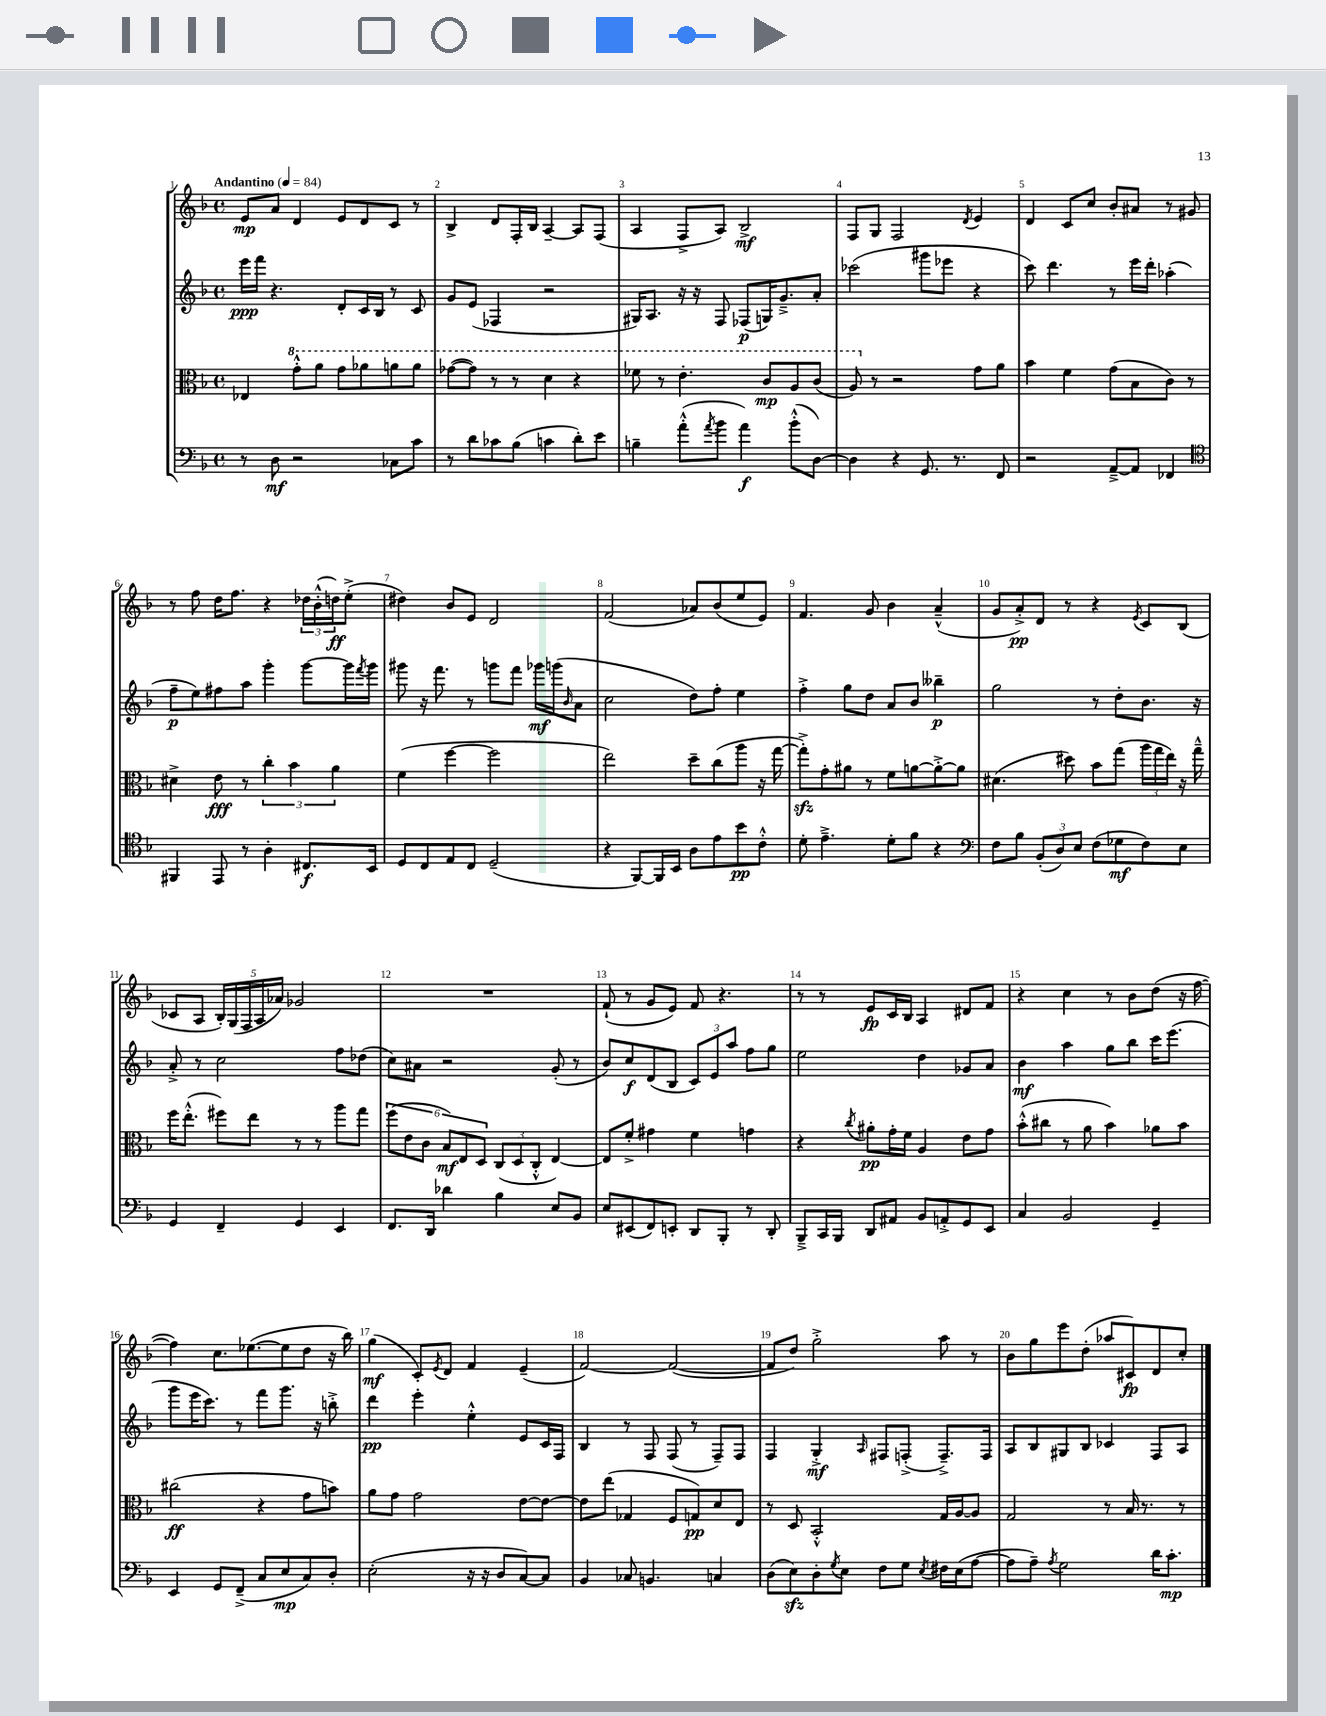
<<
\new StaffGroup <<
\new Staff = "s0" {
    \clef treble \key f \major \defaultTimeSignature \time 4/4 \tempo "Andantino" 4 = 84
    e'8\mp a'8 d'4 e'8 d'8 c'8 r8 |
    bes4-> d'8 f16-. bes16 a4~-- a8 f8( |
    a4 f8-> a8) bes2->\mf |
    f8 g8 f2 \acciaccatura { d'8 } e'4 |
    d'4 c'8 c''8 bes'8-. ais'8 r8 gis'8 |
    r8 f''8 d''16 f''8. r4 \tuplet 3/2 { des''16 bes'16-.-^( d''16\ff) } e''8-.->( |
    dis''4) bes'8 e'8 d'2 |
    f'2( aes'8) bes'8( e''8 e'8) |
    f'4. g'8 bes'4 a'4---^( |
    g'8 a'8-.->\pp) d'8 r8 r4 \acciaccatura { e'8 } c'8 bes8( |
    ces'8 a8 \tuplet 5/4 { bes16-.) g16( f16 a16 aes'16) } ges'2 |
    R1 |
    f'8-!( r8 g'8 e'8) f'8 r4. |
    r8 r8 e'8\fp c'16 bes16 a4 dis'8 f'8 |
    r4 c''4 r8 bes'8 d''8( r16 f''16~ |
    f''4) c''8. ees''8.~( ees''8 d''8 r16 bes''16) |
    g''4\mf( c'8-.) \acciaccatura { e'8 } d'8 f'4 e'4--( |
    f'2~) f'2~( |
    f'8 d''8) g''2-.-> a''8 r8 |
    bes'8 g''8 e'''8 d''8-.( aes''8 cis'8\fp) d'8 c''8-. \bar "|." |
}
\new Staff = "s1" {
    \clef treble \key f \major \defaultTimeSignature \time 4/4
    e'''16\ppp f'''16 r4. d'8-. c'16 bes16 r8 c'8 |
    g'8 e'8( fes4 r2 |
    gis16) a8. r16 r16 f8 fes8\p( g16) g'8.---> a'8-. |
    ces'''2( gis'''8 ees'''8 r4 |
    c'''8) d'''4. r8 e'''16 d'''16-. aes''4-.( |
    f''8--\p e''8) fis''8 a''8 g'''4-. g'''8~ g'''16 \acciaccatura { f'''8 } g'''16 |
    gis'''8 r16 f'''8. r8 g'''8 f'''8 ges'''16\mf g'''16( \grace { bes'16 } a'8 |
    c''2 d''8) f''8-. e''4 |
    f''4-.-> g''8 d''8 a'8 bes'8 beses''4--\p |
    g''2 r8 d''8-. bes'8. r16 |
    a'8-.-> r8 c''2 f''8 des''8( |
    c''8) ais'8 r2 g'8-.( r8 |
    bes'8) c''8\f d'8( bes8 \tuplet 3/2 { c'8) e'8 a''8 } f''8 g''8 |
    e''2 d''4 ges'8 a'8 |
    bes'4\mf a''4 g''8 bes''8 c'''16 e'''8.( |
    g'''8 e'''16 c'''8.) r8 f'''8 g'''8. r16 b''8-.-> |
    d'''4\pp e'''4-. e''4-.-^ e'8 c'16 f16 |
    bes4 r8 f8 f8( r8 f8--) f8 |
    f4 g4-.->\mf \grace { a16 } fis8 f8-.->( f8.--->) f16 |
    a8 bes8 gis8 bes8 ces'4 f8 a8 \bar "|." |
}
\new Staff = "s2" {
    \clef alto \key f \major \defaultTimeSignature \time 4/4
    ees4 \ottava #1 g''8-.-^ a''8 g''8 aes''8 a''8 a''8 |
    ges''8~( ges''8) r8 r8 d''4 r4 |
    fes''8 r8 e''4.-. c''8\mp a'8 c''8( |
    a'8) \ottava #0 r8 r2 g'8 a'8 |
    bes'4 f'4 g'8( bes8 c'8) r8 |
    dis'4-> e'8\fff r8 \tuplet 3/2 { c''4-. bes'4 a'4 } |
    f'4( f''4~ f''2 |
    e''2) d''8-- c''8( a''8 r16 g''16~ |
    g''8-.->\sfz) g'8-. ais'8 r8 f'8 a'8~ a'8~-.-> a'8 |
    dis'4.( dis''8) bes'8 g''8( \tuplet 3/2 { a''16 g''16 e''16) } r16 g''16---^ |
    f''16 e''8.-.-^( fis''8) e''8 r8 r8 a''8 g''8 |
    \tuplet 6/4 { f''8( e'8 c'8 bes8\mf) e8 d8 } \tuplet 3/2 { c8( d8 c8-.-^ } e4~) |
    e8 f'8-.-> gis'4 f'4 g'4 |
    r4 \acciaccatura { c''8 } ais'8-.\pp g'16-. f'16 a4 e'8 g'8 |
    bes'8-.-^( cis''8 r8 a'8 bes'4) aes'8 bes'8 |
    cis''2\ff( r4 g'8 b'8) |
    a'8 g'8 g'2 e'8~ e'8~ |
    e'8 e''8( ges4 f8 g8\pp) d'8 e8 |
    r8 d8 bes,2-.-^ g16 a16~ a8 |
    g2 r8 bes16 r8. r8 \bar "|." |
}
\new Staff = "s3" {
    \clef bass \key f \major \defaultTimeSignature \time 4/4
    r8 d8\mf r2 ces8 c'8 |
    r8 d'8 ces'8 bes8( c'4 d'8-.) e'8 |
    b4-- a'8-.-^( \acciaccatura { a'8 } bes'8 a'4\f) bes'8-.-^( d8~) |
    d4 r4 g,8. r8. f,8 |
    r2 a,8~---> a,8 fes,4 |
    \clef tenor fis,4 e,8 r8 a4-. cis8.\f bes,16 |
    d8 c8 e8 c8 d2--( |
    r4 f,8~) f,16 bes,16 a8 e'8 bes'8\pp c'8-.-^ |
    d'8-. e'4.---> d'8-. f'8 r4 |
    \clef bass f8 bes8 \tuplet 3/2 { bes,8-.( d8) e8 } f8( ges8\mf f8) e8 |
    g,4 f,4-- g,4 e,4 |
    f,8. d,16 des'4 bes4 e8 bes,8 |
    e8 eis,8( f,8) e,8-. d,8 bes,,8-. r8 d,8-. |
    bes,,8---> c,16 bes,,16 d,8 ais,8 bes,8 a,8-.-> g,8 e,8 |
    c4 bes,2 g,4-- |
    e,4 g,8 f,8--->( c8 e8\mp c8) d8-. |
    e2-.( r16 r16 d8 c8~) c8 |
    bes,4 ces8 b,4. c4 |
    d8( e8\sfz) d8-. \acciaccatura { g8 } e8 f8 g8 \acciaccatura { e8 } fis16 e16( a8~ |
    a8 a8--) \acciaccatura { a8 } g2 d'16 c'8.-.\mp \bar "|." |
}
>>
>>
\layout { \context { \Score \override BarNumber.break-visibility = ##(#f #t #t) barNumberVisibility = #all-bar-numbers-visible } }
